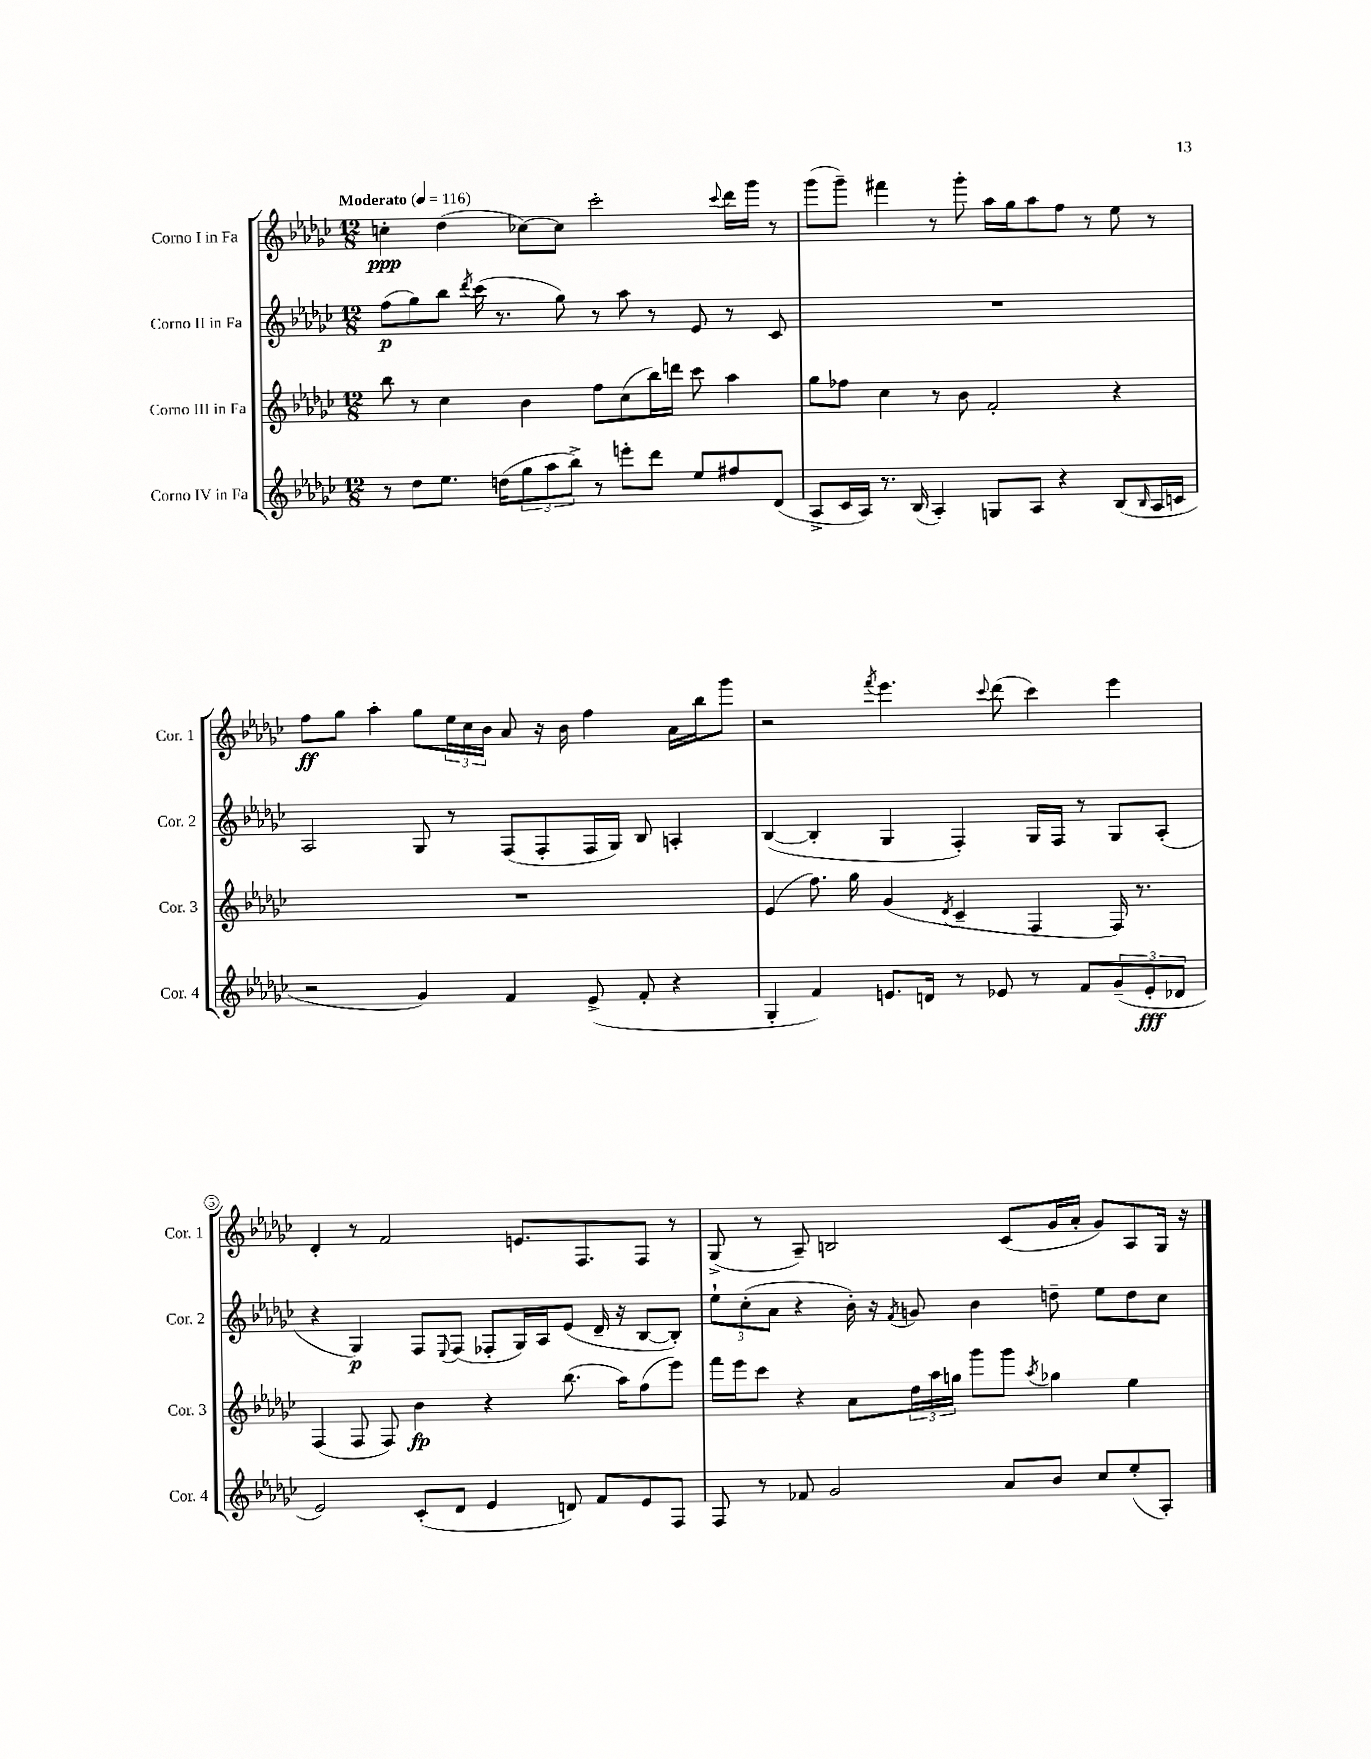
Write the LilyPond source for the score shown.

<<
\new StaffGroup <<
\new Staff = "s0" \with { instrumentName = "Corno I in Fa" shortInstrumentName = "Cor. 1" } {
    \clef treble \key ges \major \numericTimeSignature \time 12/8 \tempo "Moderato" 4 = 116
    c''4-.\ppp des''4( ces''8~) ces''8 ces'''2-. \appoggiatura { ces'''8 } des'''16 ges'''16 r8 |
    ges'''8( ges'''8--) fis'''4 r8 ges'''8-. aes''16 ges''16 aes''8 f''8 r8 ees''8 r8 |
    f''8\ff ges''8 aes''4-. ges''8 \tuplet 3/2 { ees''16 ces''16 bes'16 } aes'8 r16 bes'16 f''4 aes'16 bes''16 ges'''8 |
    r2 \acciaccatura { f'''8 } ees'''4. \appoggiatura { ces'''8 } des'''8( ces'''4) ees'''4 |
    des'4-. r8 f'2 e'8. f8. f8 r8 |
    ges8->( r8 aes8--) b2 ces'8( ges'16 aes'16-. ges'8) aes8 ges16 r16 \bar "|." |
}
\new Staff = "s1" \with { instrumentName = "Corno II in Fa" shortInstrumentName = "Cor. 2" } {
    \clef treble \key ges \major \numericTimeSignature \time 12/8
    f''8\p( ges''8) bes''8 \acciaccatura { des'''8 } ces'''16( r8. ges''8) r8 aes''8 r8 ees'8 r8 ces'8 |
    R1. |
    aes2 ges8 r8 f8( f8-. f16 ges16) bes8 a4-. |
    bes4~( bes4-. ges4 f4-.) ges16 f16 r8 ges8 aes8-.( |
    r4 ges4\p) f8 \appoggiatura { ees8 } f8( fes8-. ges16) aes16 ees'8( des'16-- r16 bes8~ bes8-.) |
    \tuplet 3/2 { ees''8-! ces''8-.( aes'8 } r4 bes'16-.) r16 \acciaccatura { f'8 } g'8 bes'4 d''8-- ees''8 d''8 ces''8 \bar "|." |
}
\new Staff = "s2" \with { instrumentName = "Corno III in Fa" shortInstrumentName = "Cor. 3" } {
    \clef treble \key ges \major \numericTimeSignature \time 12/8
    bes''8 r8 ces''4 bes'4 f''8 ces''8( bes''16) d'''16 ces'''8 aes''4 |
    ges''8 fes''8 ces''4 r8 bes'8 f'2-. r4 |
    R1. |
    ees'4( f''8.) ges''16 ges'4( \acciaccatura { des'8 } ces'4-- f4 f16) r8. |
    f4( f8 f8) bes'4\fp r4 bes''8.( aes''16) f''8( ees'''8) |
    f'''16 ees'''16 ces'''8 r4 aes'8 \tuplet 3/2 { des''16 aes''16 g''16 } ges'''8 ges'''8 \acciaccatura { aes''8 } ges''4 ees''4 \bar "|." |
}
\new Staff = "s3" \with { instrumentName = "Corno IV in Fa" shortInstrumentName = "Cor. 4" } {
    \clef treble \key ges \major \numericTimeSignature \time 12/8
    r8 des''8 ees''8. d''16( \tuplet 3/2 { ges''8 aes''8 bes''8->) } r8 e'''8-. des'''8 ees''8 fis''8 des'8( |
    aes8-> ces'16 aes16) r8. bes16( aes4-.) g8 aes8 r4 bes8( \grace { bes16 } aes16 c'16 |
    r2 ges'4) f'4 ees'8->( f'8-. r4 |
    ges4-. f'4) e'8. d'16 r8 ees'8 r8 f'8 \tuplet 3/2 { ges'8--( ees'8-.\fff des'8 } |
    ees'2) ces'8-.( des'8 ees'4 d'8) f'8 ees'8 f8 |
    f8 r8 fes'8 ges'2 aes'8 bes'8 ces''8 ees''8-.( aes8-.) \bar "|." |
}
>>
>>
\layout { \context { \Score \override BarNumber.break-visibility = ##(#f #t #t) barNumberVisibility = #(every-nth-bar-number-visible 5) \override BarNumber.stencil = #(make-stencil-circler 0.1 0.3 ly:text-interface::print) } }
